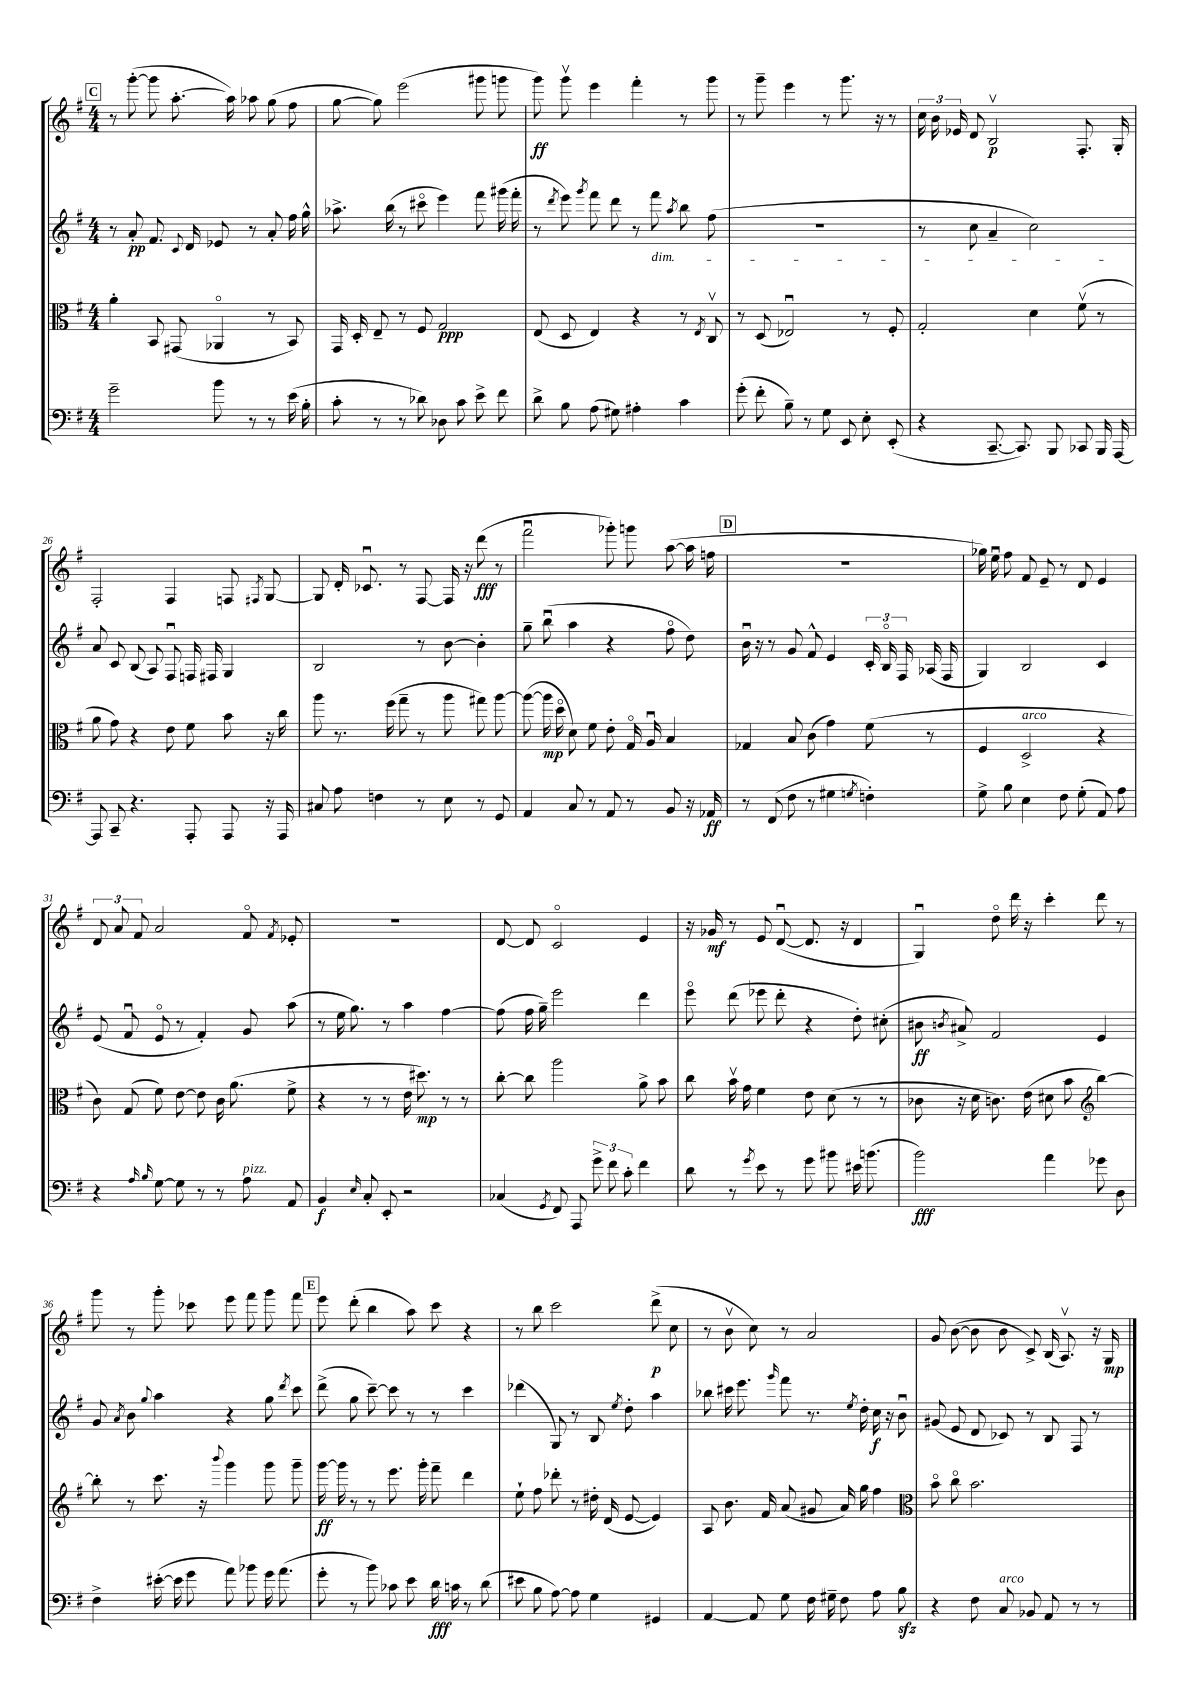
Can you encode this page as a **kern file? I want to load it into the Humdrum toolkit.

**kern	**kern	**kern	**kern
*staff4	*staff3	*staff2	*staff1
*clefF4	*clefC3	*clefG2	*clefG2
*k[f#]	*k[f#]	*k[f#]	*k[f#]
*M4/4	*M4/4	*M4/4	*M4/4
2g~\	4a'\	8r	8r
.	.	8a'/	([8ggg'\
.	8BB/	8.f#/	8ggg\]
.	(8GG#/	.	[8.aa'\
.	.	8qqc/	.
.	.	16d/	.
8b\	4AA-o/	8e-/	.
.	.	.	16aa\])
8r	.	8r	8aa-\
8r	8r	8a'/	(8gg\
(16e\	8BB/)	16ff#\	8ff#\
16B'\	.	16gg^^\	.
=	=	=	=
8c'\	16GG/	8.aa-^\	[8gg\
.	16D'/	.	.
8r	8E~/	.	8gg\])
.	.	(16bb\	.
8r	8r	8r	(2eee\
8d-\)	8F#/	8ccc#o\	.
8D-\	2G/	4eee\)	.
8c\	.	.	.
8e^\	.	8fff#\	8ggg#\
8f#\	.	(16ggg#\	8ggg\
.	.	16fff#'\	.
=	=	=	=
8d^\	(8E/	8r	8ggg\)
.	.	8qddd/	.
8B\	8D/	8eee\)	8gggv\
.	.	8qggg/	.
(8A\	4E/)	8fff#\	4eee\
8G#\)	.	8ddd\	.
4A#'\	4r	8r	4fff#'\
.	.	8fff#\	.
.	.	8qaa/	.
4c\	8r	8bb\	8r
.	8qE/	.	.
.	8Cv/	(8ff#\	8ggg\
=	=	=	=
(8g'\	8r	1r	8r
8f#'\	(8D/	.	8ggg~\
8B~\)	2E-u/)	.	4eee\
8r	.	.	.
8G\	.	.	8r
8EE/	.	.	8.ggg\
8E'\	8r	.	.
.	.	.	16r
(8EE'/	8F#'/	.	8r
=	=	=	=
4r	2G'/	8r	24cc\
.	.	.	24b\
.	.	.	24e-/
.	.	8cc\	8d/
[8.CC~/	.	4a~/	2Bv/
8.CC/])	.	.	.
.	4d\	2cc\)	.
8BBB/	.	.	.
8CC-/	(8f#v\	.	8.F#'/
16BBB/	8r	.	.
[16AAA/	.	.	16G'/
=	=	=	=
8AAA/]	8a\	8a/	2F#'/
8CC~/	8g\)	8c/	.
4.r	4r	(8B/	.
.	.	8A/)	.
.	8e\	8F#u/	4F#/
8AAA'/	8f#\	16F/	.
.	.	16F#/	.
8AAA/	8b\	4G/	8F/
.	.	.	8qF#/
16r	16r	.	[8G/
16AAA/	16cc\	.	.
=	=	=	=
8C#/	8aa\	2B/	8G/]
8A\	8.r	.	16d'/
.	.	.	8.c-u/
4F\	.	.	.
.	(16ff#\	.	.
.	8gg~\	.	8r
8r	8r	8r	[8F#/
8E\	8aa\	[8b\	16F#/]
.	.	.	16r
8r	8gg#\)	4b'\]	(8ddd\
8GG/	[8aa\	.	8r
=	=	=	=
4AA/	(8aa\_	8gg~\	2fff#u\
.	16aa\]	(8bbu\	.
.	16ddo\	.	.
8C/	8d\)	4aa\	.
8r	8f#\	.	.
8AA/	8e'\	4r	8ggg-'\)
8r	16Go/	.	8ggg\
.	16Au/	.	.
8BB/	4B/	8ff#o\	([8aa\
16r	.	8dd\)	16aa\]
16AA-/	.	.	16ff\
=	=	=	=
8r	4G-/	16bu\	1r
.	.	16r	.
(8FF#/	.	8r	.
8F#\	8B/	8g/	.
8r	(8c\	8f#^^/	.
4G#\	4g\)	4e/	.
8qG/	.	.	.
4F'\)	(8f#\	24c'/	.
.	.	24Bo/	.
.	.	24F#/	.
.	8r	(16A-/	.
.	.	16F#/	.
=	=	=	=
8G^\	4F#/	4G/)	16gg-\)
.	.	.	16eeu\
8B\	.	.	8ff#\
4E\	2D^/	2B/	8f#/
.	.	.	8e~/
8F#\	.	.	8r
(8G'\	.	.	8d/
8AA/)	4r	4c/	4e/
8A\	.	.	.
=	=	=	=
4r	8c\)	(8e/	12d/
.	.	.	12a/
.	(8G/	8f#u/	.
.	.	.	12f#/
16qqA/	.	.	.
16qqB/	.	.	.
[8G\	8f#\)	8eo/	2a/
8G\]	[8e\	8r	.
8r	8e\]	4f#'/)	.
8r	16c\	.	.
.	(8.a\	.	.
8A\	.	8g/	8f#o/
.	.	.	8qf#/
8AA/	8f#^\	(8aa\	8e-'/
=	=	=	=
4BB/	4r	8r	1r
.	.	16ee\	.
.	.	8.gg\)	.
16qqE/	.	.	.
8C'/	8r	.	.
8EE'/	8r	8r	.
2r	16e\	4aa\	.
.	8.dd#\)	.	.
.	8r	[4ff#\	.
.	8r	.	.
=	=	=	=
(4C-/	[8cc'\	(8ff#\]	[8d/
.	8cc\]	16ff#\	8d/]
.	.	16gg~\)	.
8qGG/	.	.	.
8FF#/)	2aa\	2eee\	2co/
8AAA/	.	.	.
12g^\	.	.	.
12f#\	.	.	.
12c'\	.	.	.
4f#\	8a^\	4ddd\	4e/
.	8b\	.	.
=	=	=	=
8d\	8cc\	8eeeo\	16r
.	.	.	16g-/
8r	16bv\	(8ddd\	8r
.	16g\	.	.
8qg/	.	.	.
8e\	4f#\	8eee-\	8e/
8r	.	8ddd'\	([8du/
8g\	8e\	4r	8.d/]
8b#\	(8d\	.	.
.	.	.	16r
16e#\	8r	8dd'\)	4d/
(8.b\	.	.	.
.	8r	(8cc#'\	.
=	=	=	=
2b\)	8c-\	8b#\	4Gu/)
.	.	8qb/	.
.	16r	8a#^/)	.
.	16d\	.	.
.	8.c\)	2f#/	8ddo\
.	.	.	16ddd\
.	(16e\	.	16r
4a\	8d#\	.	4ccc'\
.	8b\	.	.
*	*clefG2	*	*
8g-\	[4bb\)	4e/	8ddd\
8D\	.	.	8r
=	=	=	=
4F#^\	8bb'\]	8g/	8ggg\
.	.	8qa/	.
.	8r	8b\	8r
.	.	8qqgg/	.
([16e#'\	8.ccc\	4aa\	8ggg'\
16e#\]	.	.	.
8g\	.	.	8ccc-\
.	16r	.	.
.	8qqbbb/	.	.
8a\)	4ggg\	4r	8eee\
8b-\	.	.	8fff#\
16g\	8ggg\	8gg\	8ggg\
(8.a\	.	.	.
.	.	8qddd/	.
.	8ggg~\	8ccc\	8fff#\
=	=	=	=
8g'\	[16ggg\	(8ddd^\	8eee\
.	16ggg\]	.	.
8r	8r	8gg\	(8ddd'\
8b\)	8r	[8ccc~\)	4bb\
8c-\	8.eee\	8ccc\]	.
8e\	.	8r	8aa\)
.	16ggg'\	.	.
16d\	8fff#~\	8r	8ccc\
16c\	.	.	.
8r	4ddd\	4ccc\	4r
(8d\	.	.	.
=	=	=	=
8e#\	8ee`\	(4ddd-\	8r
8B\	8ff#\	.	8bb\
[8A\)	8ddd-'\	8G/)	2ccc\
8A\]	8r	8r	.
4G\	16dd#'\	8B/	.
.	(16d/	.	.
.	.	8qee/	.
.	[8e/	8dd'\	.
4GG#/	4e/])	4aa\	(8ddd^\
.	.	.	8cc\
=	=	=	=
[4AA/	8A/	8bb-\	8r
.	8.b\	16ccc#\	8bv\
.	.	8.eee\	.
8AA/]	.	.	8cc\)
.	16f#/	.	.
.	.	16qqggg/	.
8G\	(8a/	8fff#\	8r
16F#\	8g#/	8.r	2a/
16G#~\	.	.	.
8F#\	16a/)	.	.
.	.	8qee/	.
.	16gg\	16dd'\	.
8A\	4ff#\	16cc\	.
.	.	16r	.
8B\	.	8bu\	.
=	=	=	=
*	*clefC3	*	*
4r	8bo\	(8g#/	8g/
.	8cco\	8e/	([8b\
8F#\	2.b\	8d/	8b\]
8C/	.	8c-/)	8b\
8BB-/	.	8r	8c^/)
8AA/	.	8B/	(16B/
.	.	.	8.Av/)
8r	.	8F#/	.
8r	.	8r	16r
.	.	.	16G/
==	==	==	==
*-	*-	*-	*-
